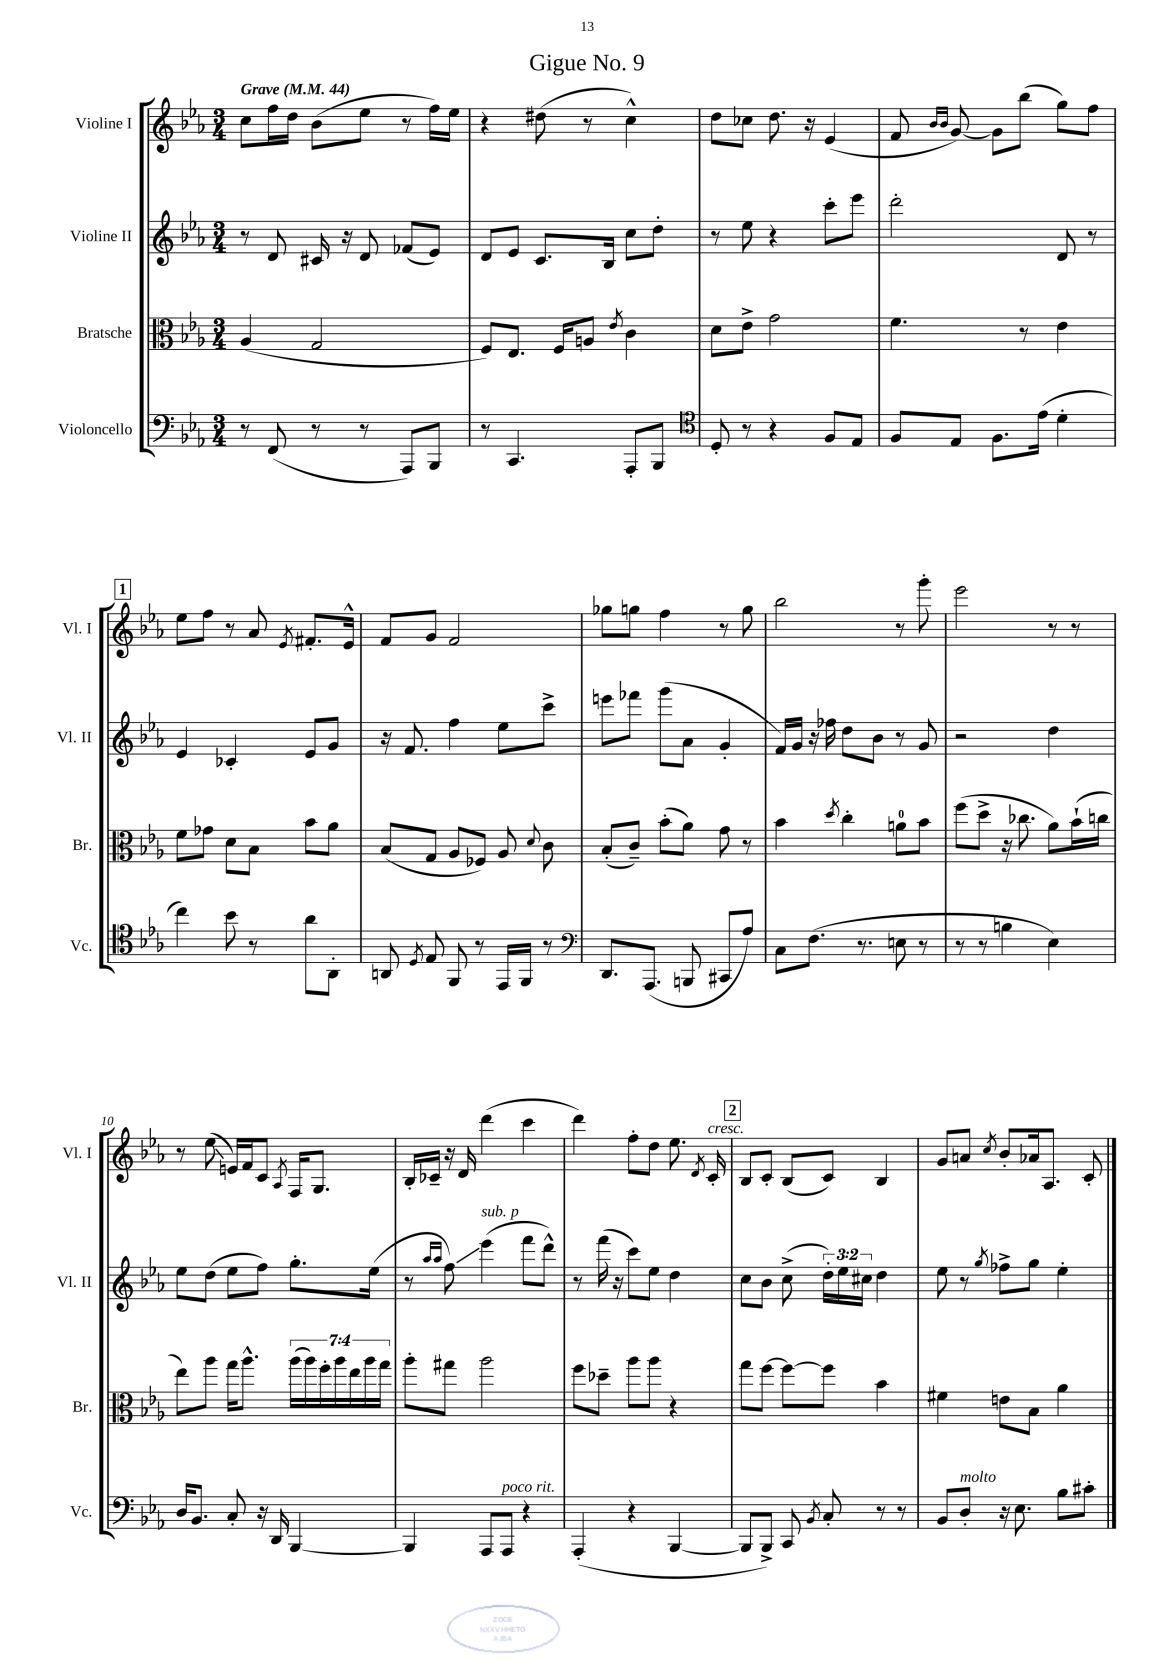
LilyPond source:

\header { title = "Gigue No. 9" }
<<
\new StaffGroup <<
\new Staff = "s0" \with { instrumentName = "Violine I" shortInstrumentName = "Vl. I" } {
    \clef treble \key ees \major \numericTimeSignature \time 3/4 \tempo "Grave" 4 = 44
    \autoBeamOff c''8[ f''16 d''16] bes'8[( ees''8] r8 f''16[) ees''16] |
    r4 dis''8( r8 c''4-^) |
    d''8[ ces''8] d''8. r16 ees'4( |
    f'8 \grace { bes'16[ bes'16] } g'8~) g'8[ bes''8]( g''8[) f''8] |
    \mark \markup { \box "1" } ees''8[ f''8] r8 aes'8 \acciaccatura { ees'8 } fis'8.[-. ees'16]-^ |
    f'8[ g'8] f'2 |
    ges''8[ g''8] f''4 r8 g''8 |
    bes''2 r8 g'''8-. |
    ees'''2 r8 r8 |
    r8 ees''8\glissando( e'16[) f'16 c'8] \acciaccatura { aes8 } f16[ g8.] |
    bes16[-. ces'16]-- r16 d'16 d'''4( c'''4 |
    d'''4) f''8[-. d''8] ees''8. \acciaccatura { d'8 } c'16-.^\markup { \italic "cresc." } |
    \mark \markup { \box "2" } bes8[ c'8]-. bes8[( c'8]) bes4 |
    g'8[ a'8] \acciaccatura { c''8 } bes'8[-. aes'16 aes8.] c'8-. \bar "|." |
}
\new Staff = "s1" \with { instrumentName = "Violine II" shortInstrumentName = "Vl. II" } {
    \clef treble \key ees \major \numericTimeSignature \time 3/4 \override Staff.TupletNumber.text = #tuplet-number::calc-fraction-text
    \autoBeamOff r8 d'8 cis'16 r16 d'8 fes'8[( ees'8]) |
    d'8[ ees'8] c'8.[ bes16] c''8[ d''8]-. |
    r8 ees''8 r4 c'''8[-. ees'''8] |
    d'''2-. d'8 r8 |
    \mark \markup { \box "1" } ees'4 ces'4-. ees'8[ g'8] |
    r16 f'8. f''4 ees''8[ c'''8]-> |
    e'''8[ fes'''8] g'''8[( aes'8] g'4-. |
    f'16[) g'16] r16 fes''16 d''8[ bes'8] r8 g'8 |
    r2 d''4 |
    ees''8[ d''8]( ees''8[ f''8]) g''8.[-. ees''16]( |
    r8 \grace { aes''16[ aes''16] } f''8\glissando) ees'''4^\markup { \italic "sub. p" }( f'''8[ d'''8]-^) |
    r8 f'''16( r16 c'''8[) ees''8] d''4 |
    \mark \markup { \box "2" } c''8[ bes'8] c''8->( \tuplet 3/2 { d''16[-.) ees''16 cis''16] } d''4 |
    ees''8 r8 \acciaccatura { g''8 } fes''8[-> g''8] ees''4-. \bar "|." |
}
\new Staff = "s2" \with { instrumentName = "Bratsche" shortInstrumentName = "Br." } {
    \clef alto \key ees \major \numericTimeSignature \time 3/4 \override Staff.TupletNumber.text = #tuplet-number::calc-fraction-text
    \autoBeamOff aes4( g2 |
    f8[) ees8.] f16[ a8] \acciaccatura { ees'8 } c'4 |
    d'8[ ees'8]-> g'2 |
    f'4. r8 ees'4 |
    \mark \markup { \box "1" } f'8[ ges'8] d'8[ bes8] bes'8[ aes'8] |
    bes8[( g8] aes8[ fes8]) aes8 \appoggiatura { d'8 } c'8 |
    bes8[-.( c'8]--) bes'8[-.( aes'8]) g'8 r8 |
    bes'4 \acciaccatura { d''8 } c''4-. a'8[-0 bes'8] |
    f''8[( d''8]-> r16 ces''8. aes'8[) bes'16-!( c''16] |
    ees''8[) aes''8] g''16[ aes''8.]-^ \tuplet 7/4 { aes''16[( aes''16) f''16-. aes''16 ees''16 aes''16 g''16] } |
    aes''8[-. gis''8] aes''2 |
    f''8[ des''8]-- aes''8[ aes''8] r4 |
    \mark \markup { \box "2" } g''8[ f''8]~ f''8[~ f''8] bes'4 |
    fis'4 e'8[ bes8] aes'4 \bar "|." |
}
\new Staff = "s3" \with { instrumentName = "Violoncello" shortInstrumentName = "Vc." } {
    \clef bass \key ees \major \numericTimeSignature \time 3/4
    \autoBeamOff r8 f,8( r8 r8 aes,,8[) bes,,8] |
    r8 c,4. aes,,8[-. bes,,8] |
    \clef tenor d8-. r8 r4 f8[ ees8] |
    f8[ ees8] f8.[ ees'16]( d'4-. |
    \mark \markup { \box "1" } c''4) bes'8 r8 aes'8[ aes,8]-. |
    a,8 \acciaccatura { d8 } ees8 f,8 r8 ees,16[ f,16] r8 |
    \clef bass d,8.[ aes,,8.]( b,,8 cis,8[ aes8]) |
    c8[ f8.]( r8. e8 r8 |
    r8 r8 b4 ees4) |
    d16[ bes,8.] c8-. r16 d,16 bes,,4~ |
    bes,,4 aes,,8[ aes,,8]^\markup { \italic "poco rit." } r4 |
    aes,,4-.( r4 bes,,4~ |
    \mark \markup { \box "2" } bes,,8[ bes,,8]->) c,8 \acciaccatura { bes,8 } c8-. r8 r8 |
    bes,8[ d8]-.^\markup { \italic "molto" } r16 ees8. bes8[ cis'8]-. \bar "|." |
}
>>
>>
